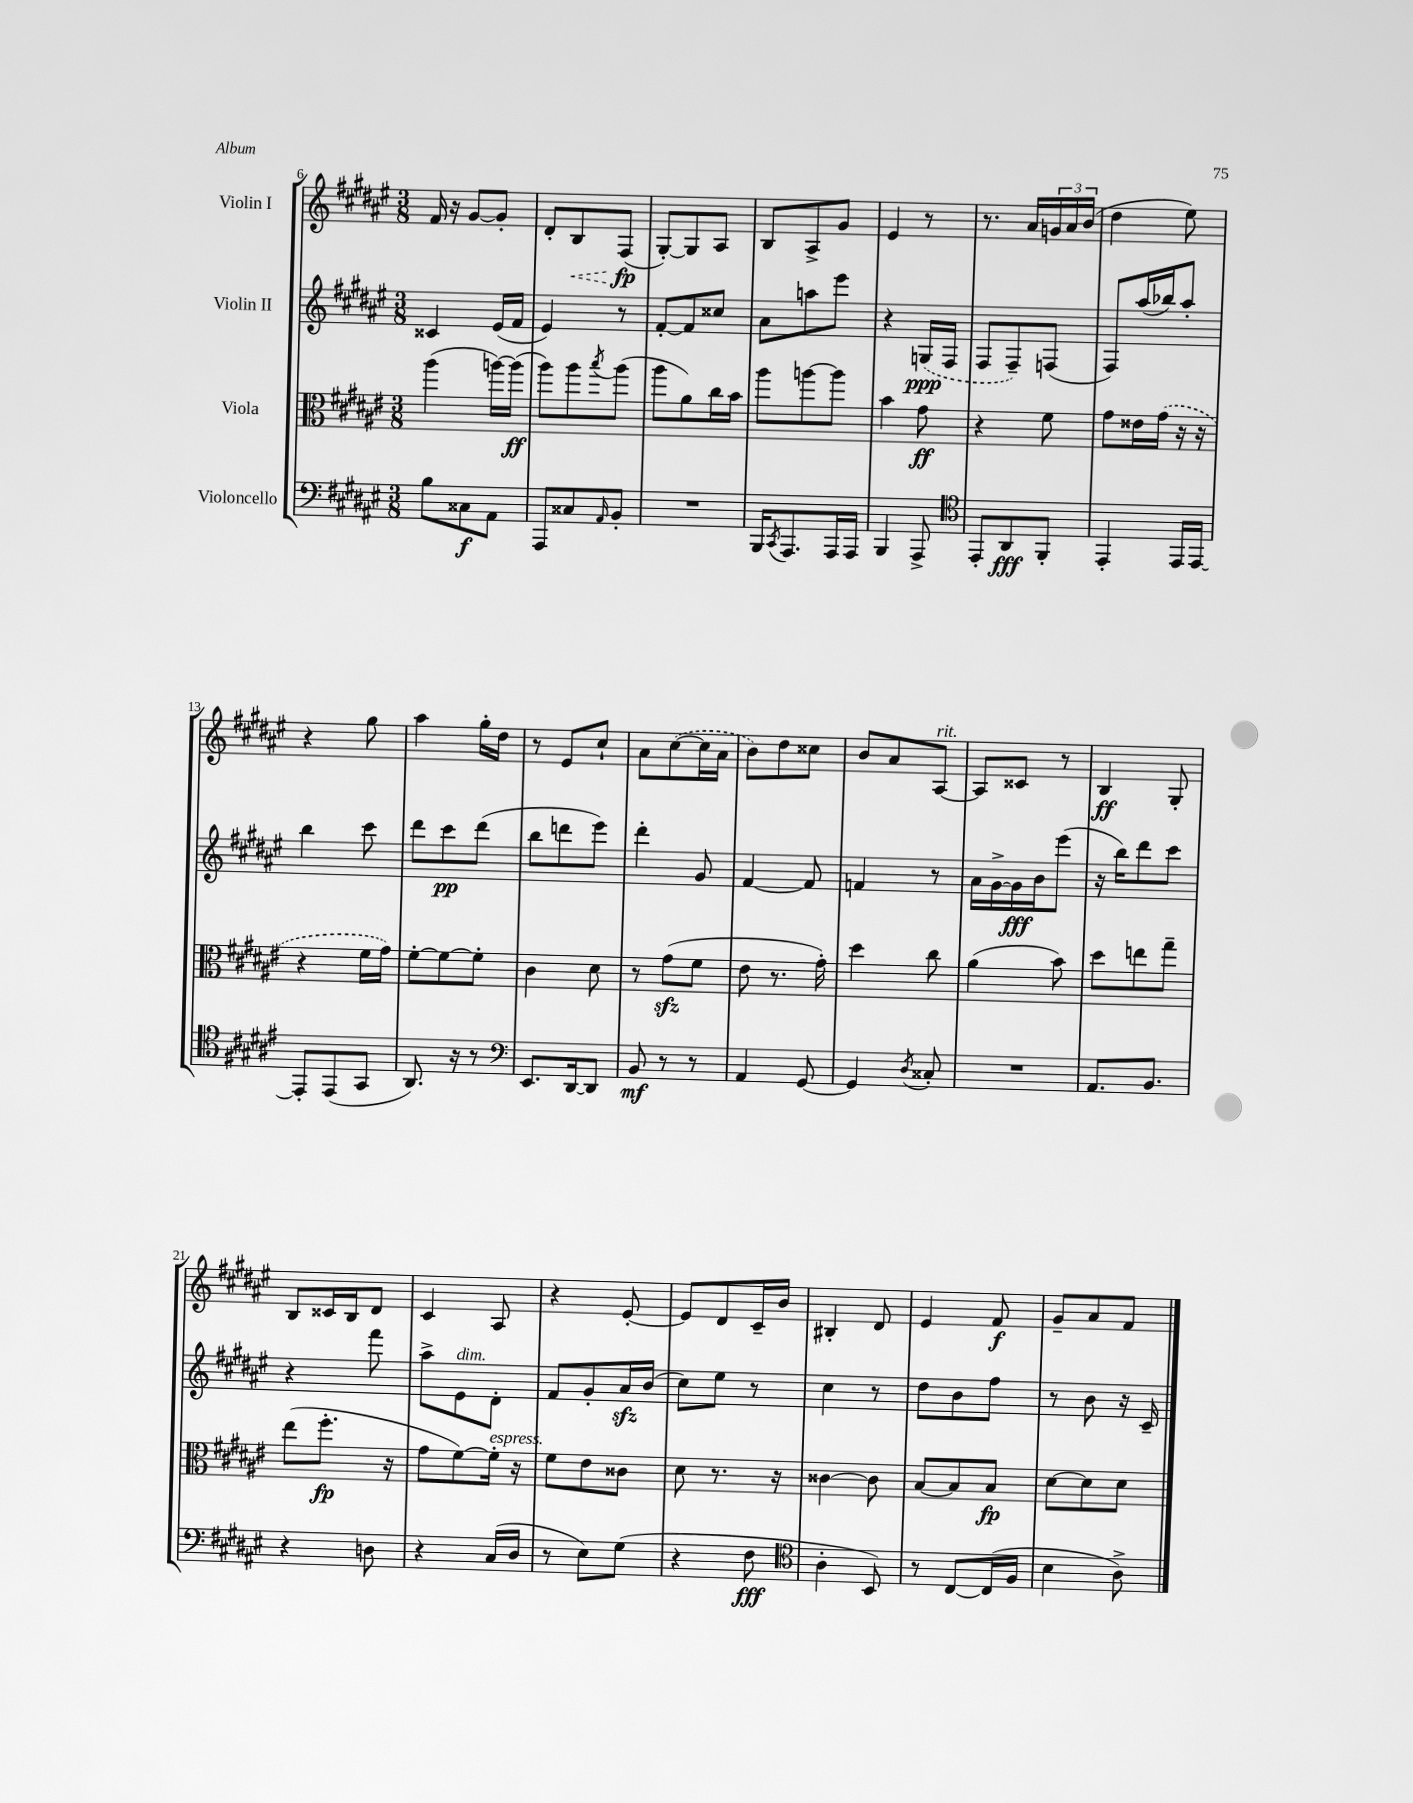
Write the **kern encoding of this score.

**kern	**dynam	**kern	**dynam	**kern	**dynam	**kern	**dynam
*part4	*part4	*part3	*part3	*part2	*part2	*part1	*part1
*staff4	*staff4	*staff3	*staff3	*staff2	*staff2	*staff1	*staff1
*I"Violoncello	*	*I"Viola	*	*I"Violin II	*	*I"Violin I	*
*clefF4	*	*clefC3	*	*clefG2	*	*clefG2	*
*k[f#c#g#d#a#e#]	*	*k[f#c#g#d#a#e#]	*	*k[f#c#g#d#a#e#]	*	*k[f#c#g#d#a#e#]	*
*M3/8	*	*M3/8	*	*M3/8	*	*M3/8	*
=6	=6	=6	=6	=6	=6	=6	=6
8B\L	.	(4aa#\	.	4c##X/	.	16f#/	.
.	.	.	.	.	.	16r	.
8C##X\	f	.	.	.	.	[8g#/L	.
8AA#\J	.	[16aan\LL)	.	(16e#/LL	.	8g#'/J]	.
.	.	(16aa\JJ]	ff	16f#/JJ	.	.	.
=7	=7	=7	=7	=7	=7	=7	=7
8AAA#/L	.	8aa#\L)	.	4e#/)	.	8d#'/L	.
!	!	!	!	!	!	!	!LO:HP:b
8C##X/	.	8aa#\	.	.	.	8B/	<
16qqAA#/	.	8qbb/	.	.	.	.	.
8BB'/J	.	(8aa#\J	.	8r	.	(8F#/J	fp
.	.	.	.	.	.	.	[
=8	=8	=8	=8	=8	=8	=8	=8
4.r	.	8aa#\L	.	[8f#'/L	.	[8G#'/L)	.
.	.	8a#\)	.	8f#/]	.	8G#/]	.
.	.	16cc#\L	.	8cc##X/J	.	8A#/J	.
.	.	16b\JJ	.	.	.	.	.
=9	=9	=9	=9	=9	=9	=9	=9
16BBB/KL	.	8aa#\L	.	8a#\L	.	8B/L	.
8qCC#/	.	.	.	.	.	.	.
8.AAA#/	.	.	.	.	.	.	.
.	.	[8aan\	.	8aan\	.	8A#^/	.
16AAA#/L	.	8aa\J]	.	8eee#\J	.	8g#/J	.
16AAA#/JJ	.	.	.	.	.	.	.
=10	=10	=10	=10	=10	=10	=10	=10
4BBB/	.	4b\	.	4r	.	4e#/	.
8AAA#^/	.	8g#\	ff	(16Gn/LL	ppp	8r	.
.	.	.	.	16F#/JJ	.	.	.
=11	=11	=11	=11	=11	=11	=11	=11
*clefC4	*	*	*	*	*	*	*
8EE#'/L	.	4r	.	8F#/L	.	8.r	.
8AA#/	fff	.	.	8F#~/)	.	.	.
.	.	.	.	.	.	16a#/LL	.
8FF#'/J	.	8f#\	.	(8Fn/J	.	24gn/	.
.	.	.	.	.	.	24a#/	.
.	.	.	.	.	.	(24b/JJ	.
=12	=12	=12	=12	=12	=12	=12	=12
4EE#'/	.	8g#\L	.	8F#/L)	.	4dd#\	.
.	.	16e##X\L	.	(16aa#/L	.	.	.
.	.	(16g#\JJ	.	16bb-X/J)	.	.	.
16EE#/LL	.	16r	.	8aa#'/J	.	8ee#\)	.
[16EE#/JJ	.	16r	.	.	.	.	.
!!LO:LB:g=z
=13	=13	=13	=13	=13	=13	=13	=13
8EE#'/L]	.	4r	.	4bb\	.	4r	.
(8EE#/	.	.	.	.	.	.	.
8GG#/J	.	16f#\LL	.	8ccc#\	.	8gg#\	.
.	.	16g#\JJ)	.	.	.	.	.
=14	=14	=14	=14	=14	=14	=14	=14
8.AA#/)	.	[8f#'\L	.	8ddd#\L	.	4aa#\	.
.	.	8f#\_	.	8ccc#\	pp	.	.
16r	.	.	.	.	.	.	.
8r	.	8f#'\J]	.	(8ddd#\J	.	16gg#'\LL	.
.	.	.	.	.	.	16dd#\JJ	.
=15	=15	=15	=15	=15	=15	=15	=15
*clefF4	*	*	*	*	*	*	*
8.EE#/L	.	4c#\	.	8bb\L	.	8r	.
.	.	.	.	8dddn\	.	8e#/L	.
[16DD#/k	.	.	.	.	.	.	.
8DD#/J]	.	8d#\	.	8eee#\J)	.	8cc#`/J	.
=16	=16	=16	=16	=16	=16	=16	=16
8BB/	mf	8r	.	4ddd#'\	.	8a#\L	.
8r	.	(8g#zz\L	.	.	.	([8cc#\	.
8r	.	8f#\J	.	8g#/	.	16cc#\L]	.
.	.	.	.	.	.	16a#\JJ	.
=17	=17	=17	=17	=17	=17	=17	=17
4AA#/	.	8e#\	.	[4f#/	.	8b\L)	.
.	.	8.r	.	.	.	8dd#\	.
[8GG#/	.	.	.	8f#/]	.	8cc##X\J	.
.	.	16g#'\)	.	.	.	.	.
=18	=18	=18	=18	=18	=18	=18	=18
4GG#/]	.	4dd#\	.	4fn/	.	8b/L	.
.	.	.	.	.	.	8a#/	.
8qD#/	.	.	.	.	.	.	.
!	!	!	!	!	!	!LO:TX:a:i:t=rit.	!
8C##X'/	.	8cc#\	.	8r	.	[8A#/J	.
=19	=19	=19	=19	=19	=19	=19	=19
4.r	.	(4a#\	.	16a#\LL	.	8A#/L]	.
.	.	.	.	[16g#^\	.	.	.
.	.	.	.	16g#\]	fff	8c##X/J	.
.	.	.	.	16b\J	.	.	.
.	.	8b\)	.	(8eee#\J	.	8r	.
=20	=20	=20	=20	=20	=20	=20	=20
8.AA#/L	.	8dd#\L	.	16r	.	4B/	ff
.	.	.	.	16bb\KL)	.	.	.
.	.	8een\	.	8ddd#\	.	.	.
8.BB/J	.	.	.	.	.	.	.
.	.	8gg#~\J	.	8ccc#\J	.	8G#'/	.
!!LO:LB:g=z
=21	=21	=21	=21	=21	=21	=21	=21
4r	.	(8ee#\L	.	4r	.	8B/L	.
.	.	8.ff#'\J	fp	.	.	16c##X/L	.
.	.	.	.	.	.	16B/J	.
8Dn\	.	.	.	8fff#\	.	8d#/J	.
.	.	16r	.	.	.	.	.
=22	=22	=22	=22	=22	=22	=22	=22
4r	.	8g#\L	.	8aa#^\L	.	4c#/	.
!	!	!	!	!LO:TX:a:i:t=dim.	!	!	!
.	.	[8f#\)	.	8e#\	.	.	.
!	!	!LO:TX:a:i:t=espress.	!	!	!	!	!
(16C#/LL	.	16f#'\Jk]	.	8d#'\J	.	8A#/	.
16D#/JJ	.	16r	.	.	.	.	.
=23	=23	=23	=23	=23	=23	=23	=23
8r	.	8f#\L	.	8f#/L	.	4r	.
8E#\L)	.	8e#\	.	8g#'/	.	.	.
(8G#\J	.	8c##X\J	.	16a#zz/L	.	[8e#'/	.
.	.	.	.	(16b/JJ	.	.	.
=24	=24	=24	=24	=24	=24	=24	=24
4r	.	8d#\	.	8cc#\L)	.	8e#/L]	.
.	.	8.r	.	8ee#\J	.	8d#/	.
8F#\	fff	.	.	8r	.	16c#~/L	.
.	.	16r	.	.	.	16b/JJ	.
=25	=25	=25	=25	=25	=25	=25	=25
*clefC4	*	*	*	*	*	*	*
4A#'\	.	[4c##X\	.	4cc#\	.	4B#X'/	.
8BB/)	.	8c##\]	.	8r	.	8d#/	.
=26	=26	=26	=26	=26	=26	=26	=26
8r	.	[8B/L	.	8dd#\L	.	4e#/	.
[8C#/L	.	8B/]	.	8b\	.	.	.
(16C#/L]	.	8B/J	fp	8ff#\J	.	8f#/	f
16F#/JJ	.	.	.	.	.	.	.
=27	=27	=27	=27	=27	=27	=27	=27
4B\	.	[8d#\L	.	8r	.	8g#~/L	.
.	.	8d#\]	.	8b\	.	8a#/	.
8A#^\)	.	8d#\J	.	16r	.	8f#/J	.
.	.	.	.	16c#~/	.	.	.
==	==	==	==	==	==	==	==
*-	*-	*-	*-	*-	*-	*-	*-
